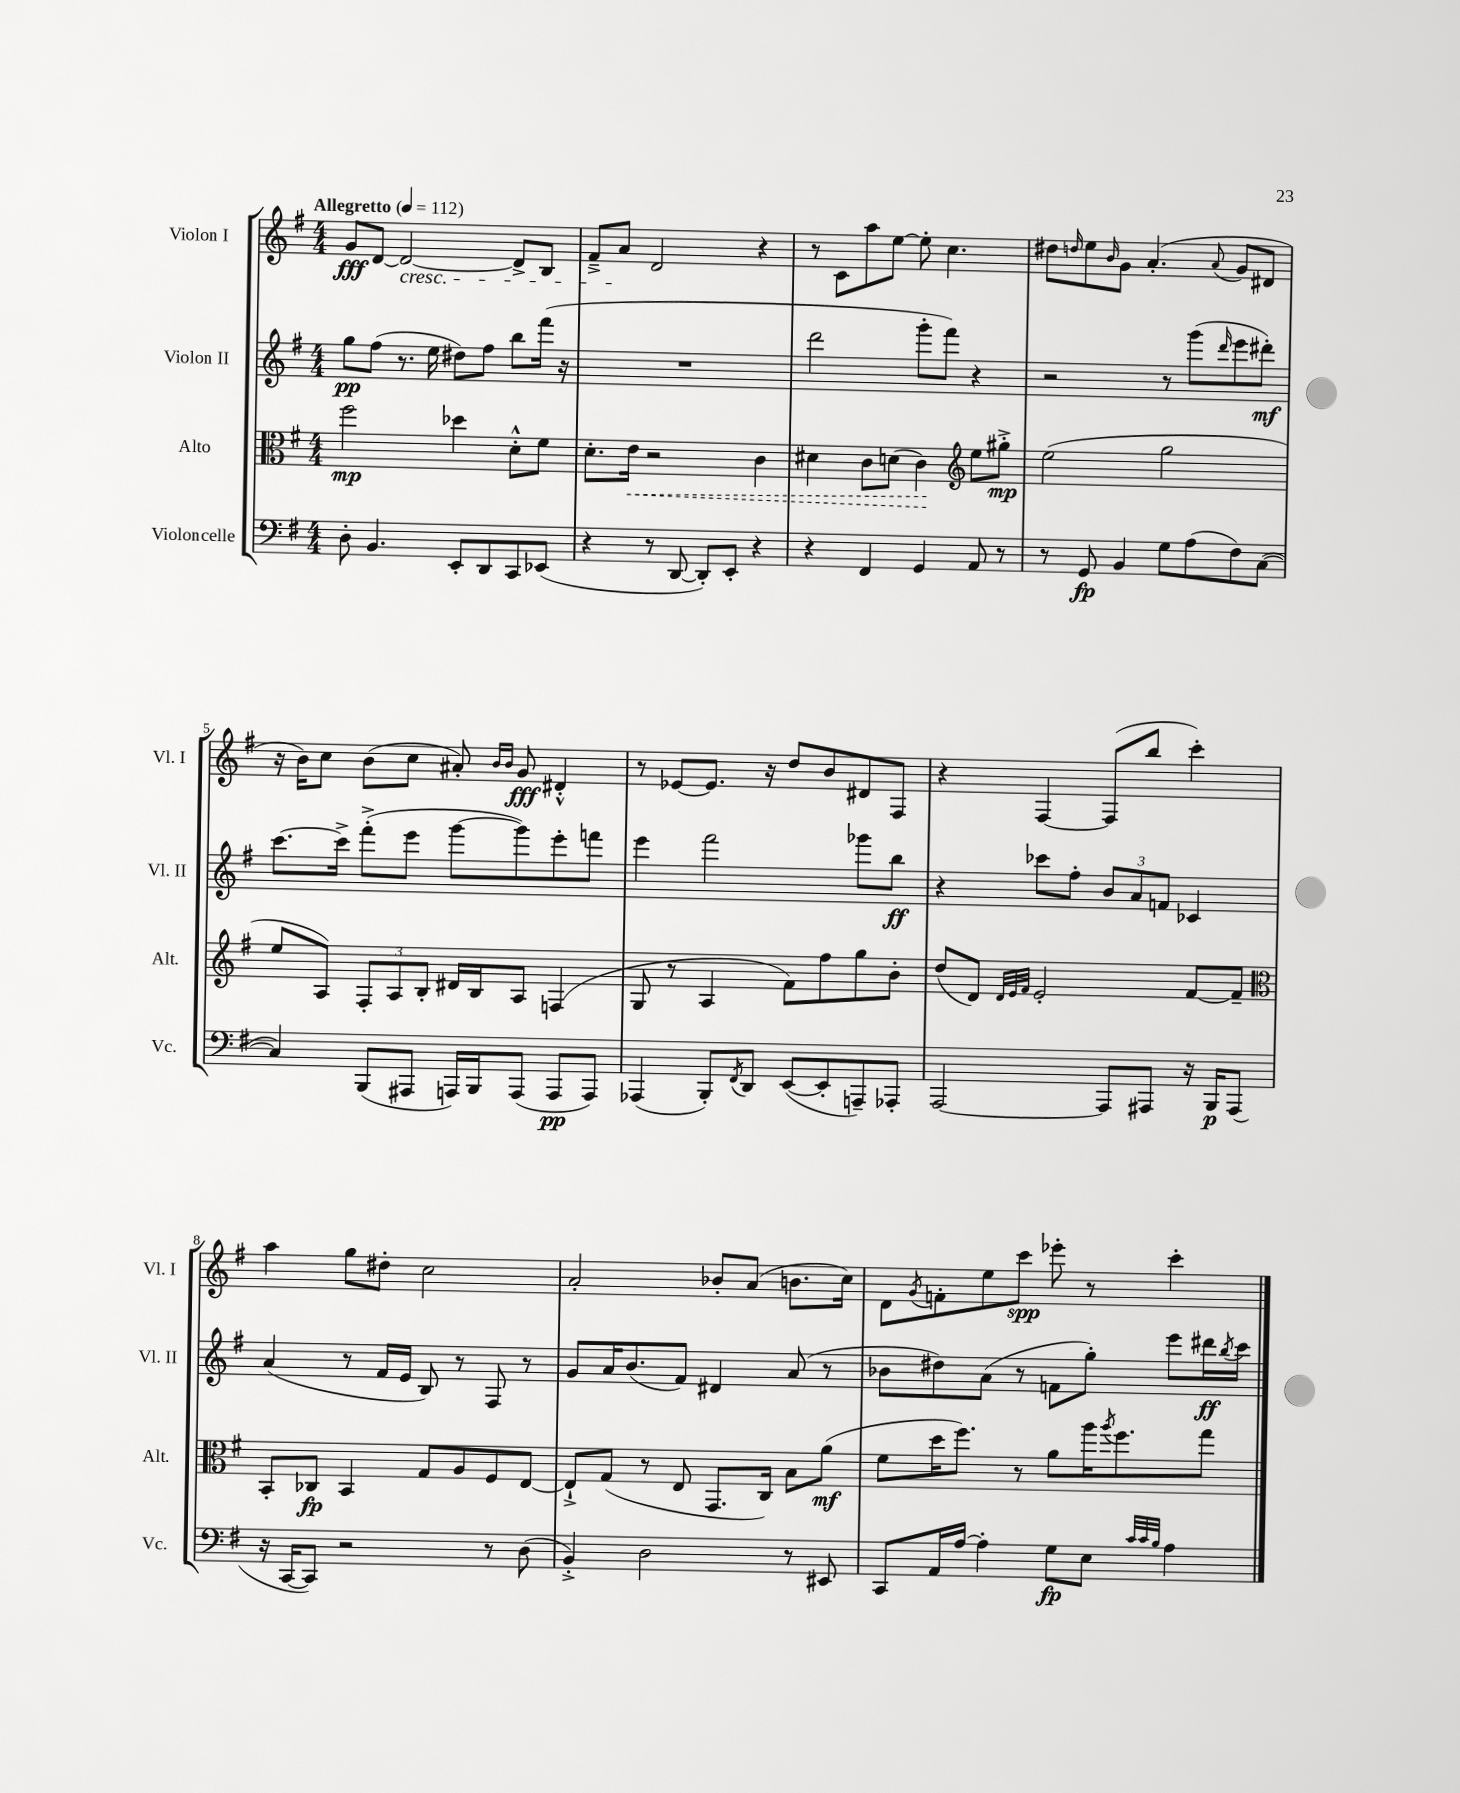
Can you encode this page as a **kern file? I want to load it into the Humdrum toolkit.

**kern	**kern	**kern	**kern
*staff4	*staff3	*staff2	*staff1
*clefF4	*clefC3	*clefG2	*clefG2
*k[f#]	*k[f#]	*k[f#]	*k[f#]
*M4/4	*M4/4	*M4/4	*M4/4
*MM112	*MM112	*MM112	*MM112
8D'	2ff#	8gg	8g
4.BB	.	(8ff#	[8d
.	.	8.r	2d_
.	.	16ee	.
8EE'	4dd-	8dd#)	.
8DD	.	8ff#	.
8CC	8d'^^	8bb	8d^]
(8EE-	8f#	(16fff#	8B
.	.	16r	.
=	=	=	=
4r	8.d'	1r	8f#~^
.	.	.	8a
.	16e	.	.
8r	2r	.	2d
[8DD	.	.	.
8DD'])	.	.	.
8EE'	.	.	.
4r	4c	.	4r
=	=	=	=
4r	4d#	2ddd	8r
.	.	.	8c
4FF#	8c	.	8aa
.	(8d	.	[8ee
4GG	4c)	8ggg'	8ee']
.	.	8fff#)	4.cc
*	*clefG2	*	*
8AA	8ee	4r	.
8r	8gg#'^	.	.
=	=	=	=
8r	(2ee	2r	8dd#
.	.	.	16qqdd
8GG	.	.	8ee
.	.	.	16qqb
4BB	.	.	8g
.	.	.	(4.a'
8G	2gg	8r	.
(8A	.	(8ggg	.
.	.	16qqddd	8qqa
8F#)	.	8eee	8g
([8C	.	8ddd#')	8d#
=	=	=	=
4C])	8ee	[8.ccc	16r
.	.	.	16b)
.	8A)	.	8cc
.	.	16ccc^]	.
(8BBB	12F#'	(8fff#'^	(8b
.	12A	.	.
8AAA#	.	8eee	8cc
.	12B'	.	.
16AAA)	16d#	[8ggg	8a#')
16BBB	16B	.	.
.	.	.	16qqb
.	.	.	16qqb
(8AAA	8A	8ggg])	8g
8AAA	(4F	8eee'	4d#'^^
8AAA)	.	8fff	.
=	=	=	=
(4AAA-	8G	4eee	8r
.	8r	.	[8e-
8BBB')	4A	2fff#	8.e-]
8qFF#	.	.	.
8DD	.	.	.
.	.	.	16r
([8EE	8f#)	.	8dd
8EE']	8ff#	.	8b
8AAA~)	8gg	8ggg-	8d#
8AAA-'	8b'	8bb	8F#
=	=	=	=
[2AAA	(8dd	4r	4r
.	8d)	.	.
.	32qqd	.	.
.	32qqe	.	.
.	32qqf#	.	.
.	2e'	8ccc-	[4F#
.	.	8ff#'	.
8AAA]	.	12b	(8F#]
.	.	12a	.
8AAA#	.	.	8bb
.	.	12f	.
16r	[8f#	4c-	4ccc')
16BBB	.	.	.
(8AAA#	8f#~]	.	.
=	=	=	=
*	*clefC3	*	*
16r	8BB'	(4a	4aa
[16CC	.	.	.
8CC])	8C-	.	.
2r	4BB	8r	8gg
.	.	16f#	8dd#'
.	.	16e	.
.	8G	8B)	2cc
.	8A	8r	.
8r	8F#	8F#	.
(8D	[8E	8r	.
=	=	=	=
4BB'^)	8E`^]	8g	2a'
.	(8G	16a	.
.	.	(8.b	.
2D	8r	.	.
.	8E	8f#)	.
.	8.GG	4d#	8b-'
.	.	.	(8a
.	16C)	.	.
8r	8B	(8a	8.b
8EE#	(8a	8r	.
.	.	.	16cc)
=	=	=	=
8CC	8f#	8b-	8d
.	.	.	8qg
16AA	16dd	8dd#)	8f'
[16A	8.ff#)	.	.
4A']	.	(8a	8ee
.	8r	8r	8ccc
8G	8a	8f	8eee-'
8E	16aa	8gg')	8r
.	8qaa	.	.
.	8.ff#	.	.
32qqc	.	.	.
32qqc	.	.	.
32qqB	.	.	.
4A	.	8eee	4ccc'
.	8gg	16ddd#	.
.	.	8qbb	.
.	.	16ccc	.
==	==	==	==
*-	*-	*-	*-
